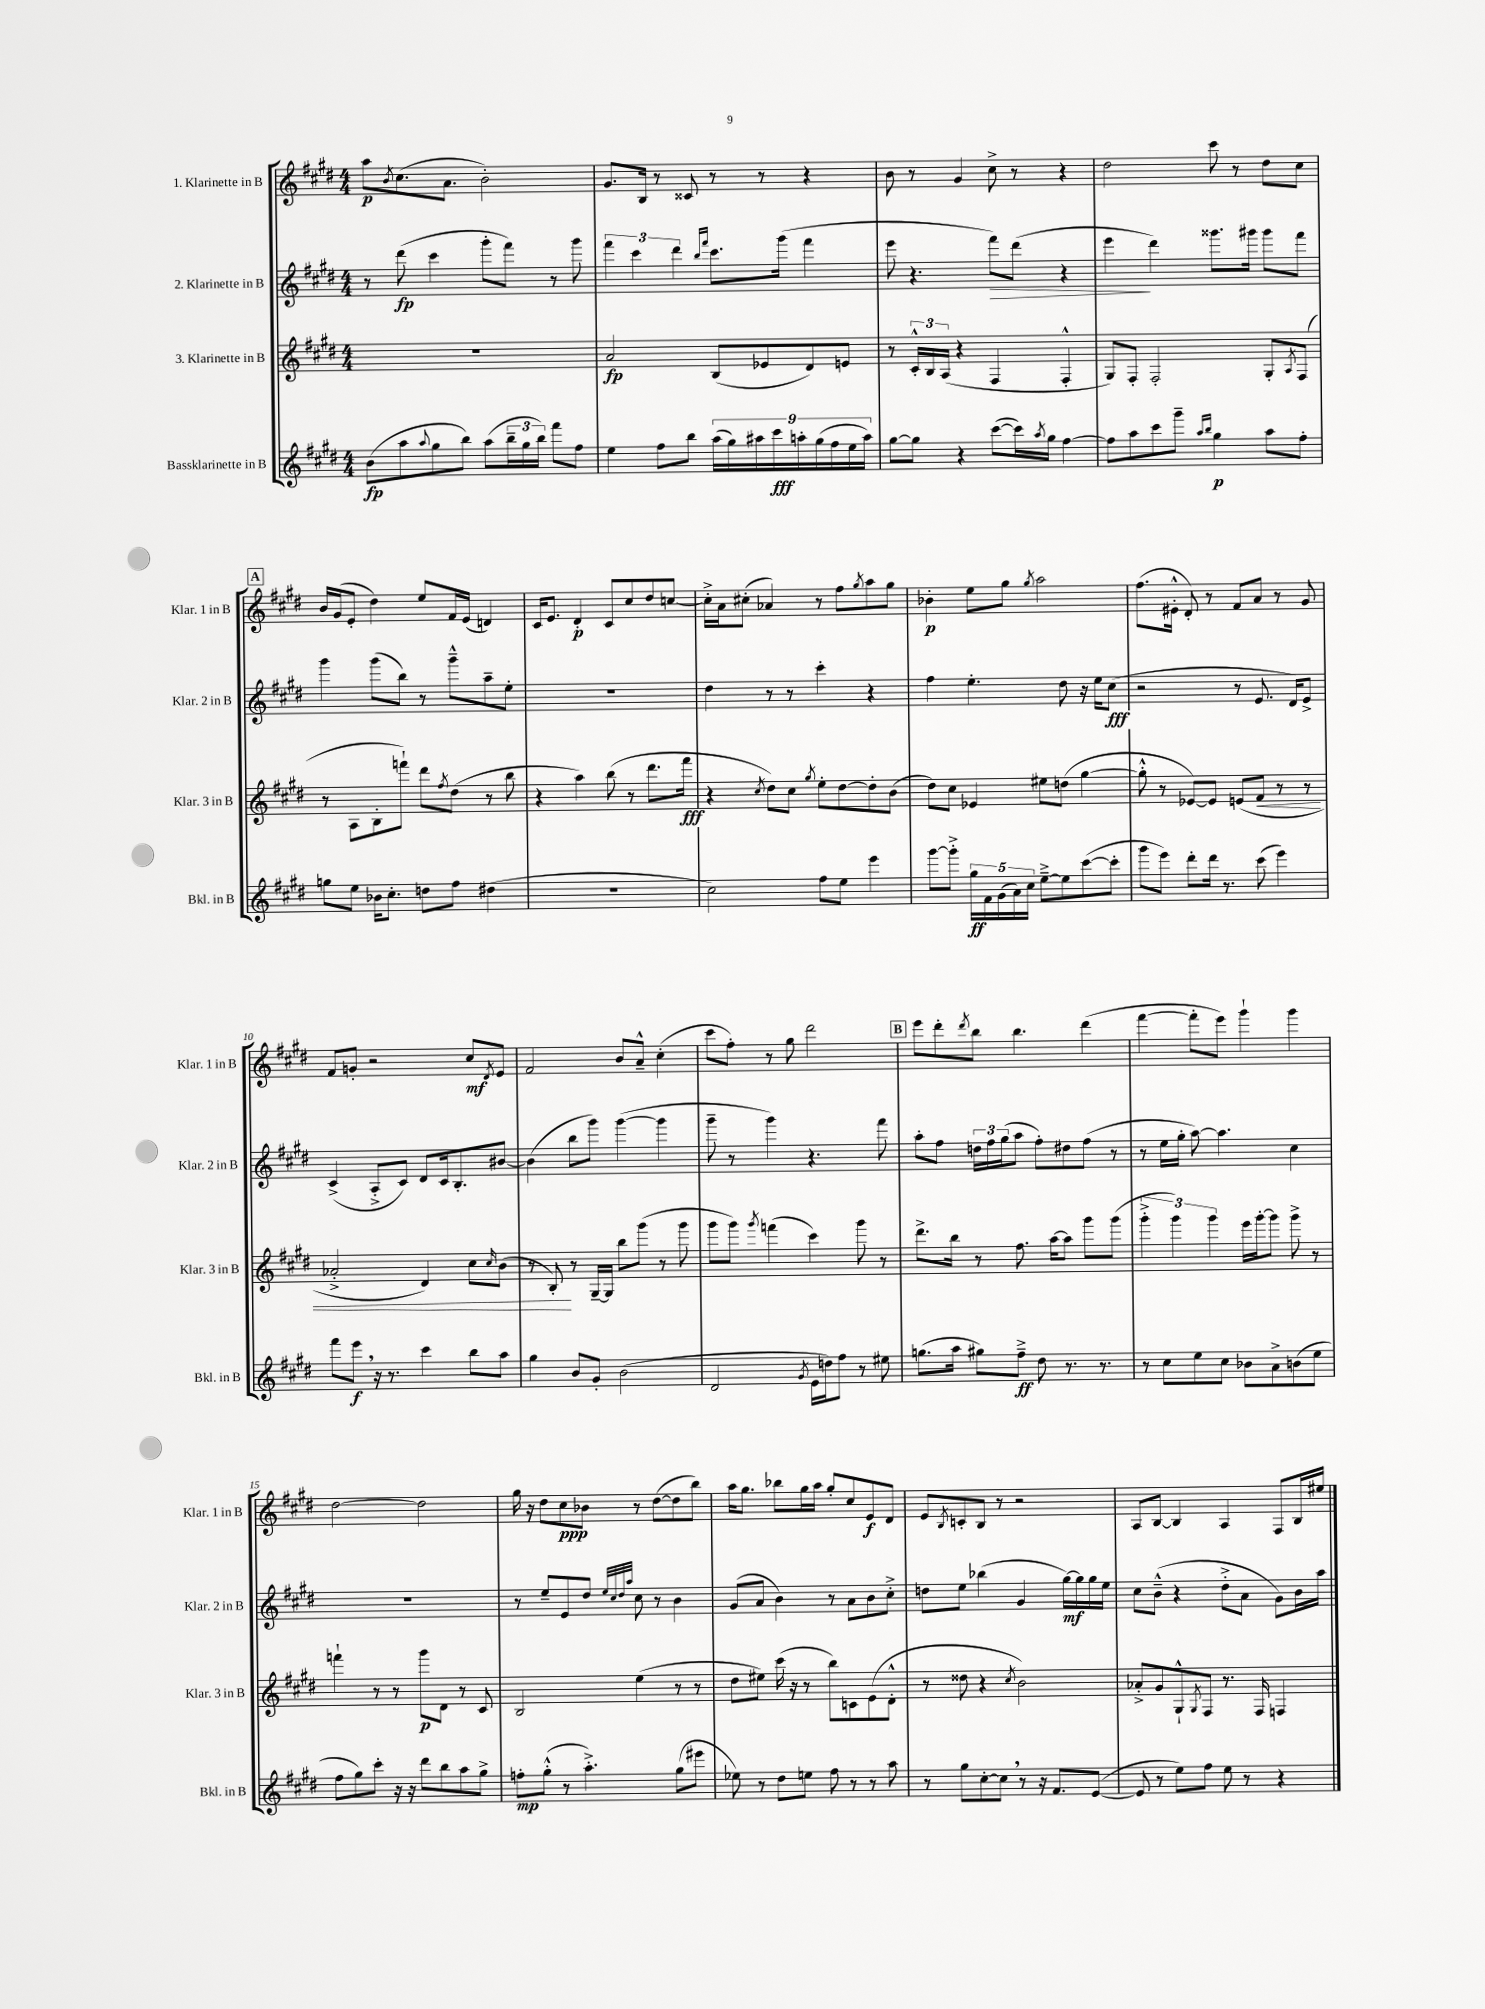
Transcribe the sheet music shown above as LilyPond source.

<<
\new StaffGroup <<
\new Staff = "s0" \with { instrumentName = "1. Klarinette in B" shortInstrumentName = "Klar. 1 in B" } {
    \clef treble \key e \major \numericTimeSignature \time 4/4
    a''8\p \acciaccatura { b'8 } cis''8.( a'8. b'2-.) |
    gis'8. b16 r8 cisis'8 r8 r8 r4 |
    b'8 r8 gis'4 cis''8-> r8 r4 |
    dis''2 cis'''8 r8 dis''8 cis''8 |
    \mark \markup { \box "A" } b'16 gis'16( e'8-. dis''4) e''8 fis'16 e'16( d'4) |
    cis'16 e'8. dis'4-.\p cis'8 cis''8 dis''8 c''8~ |
    c''16-.-> a'16 cis''8-.( aes'4) r8 fis''8 \acciaccatura { gis''8 } a''8 gis''8 |
    bes'4-.\p e''8 gis''8 \acciaccatura { gis''8 } a''2 |
    fis''8.( eis'16-.-^ dis'8-.) r8 fis'8 a'8 r8 gis'8 |
    fis'8 g'8-. r2 cis''8\mf \acciaccatura { dis'8 } e'8 |
    fis'2 b'8 a'8---^ cis''4-.( |
    cis'''8 fis''8-.) r8 gis''8 dis'''2 |
    \mark \markup { \box "B" } e'''8 dis'''8-. \acciaccatura { dis'''8 } b''8 b''4. dis'''4( |
    fis'''4~ fis'''8-. e'''8) gis'''4-! gis'''4 |
    dis''2~ dis''2 |
    gis''16 r16 dis''8 cis''8\ppp bes'8 r8 dis''8~( dis''8 b''8) |
    a''16 gis''8. bes''8 gis''16 a''16 gis''8-. cis''8 e'8\f dis'8 |
    e'8 \acciaccatura { b8 } c'8-. b8 r8 r2 |
    a8 b8~ b4 a4 fis8 b16 eis''16 \bar "|." |
}
\new Staff = "s1" \with { instrumentName = "2. Klarinette in B" shortInstrumentName = "Klar. 2 in B" } {
    \clef treble \key e \major \numericTimeSignature \time 4/4
    r8 dis'''8\fp( cis'''4 gis'''8-. fis'''8) r8 gis'''8 |
    \tuplet 3/2 { fis'''4 cis'''4 dis'''4 } \grace { b''16 fis'''16 } cis'''8. gis'''16( fis'''4 |
    e'''8 r4. fis'''8\>) dis'''8( r4 |
    e'''4\! dis'''4) gisis'''8. gis'''16 gis'''8 fis'''8 |
    \mark \markup { \box "A" } gis'''4 gis'''8( b''8) r8 gis'''8---^ a''8-- e''8-. |
    R1 |
    dis''4 r8 r8 cis'''4-. r4 |
    fis''4 e''4.-. dis''8 r16 e''16 cis''8\fff( |
    r2 r8 e'8. dis'16) e'8-> |
    cis'4->( a8-.-> cis'8) dis'8 cis'16 b8.-. bis'8~ |
    bis'4( b''8 gis'''8) gis'''4~( gis'''4 |
    gis'''8-- r8 gis'''4) r4. fis'''8 |
    \mark \markup { \box "B" } a''8-. fis''8 \tuplet 3/2 { d''16 fis''16 gis''16( } a''8 fis''8-.) dis''8 fis''8( r8 |
    r8 e''16 gis''16-. a''8~) a''4. cis''4 |
    R1 |
    r8 e''8-- e'8 dis''8 \grace { e''32 cis''32 dis''32 a''32 } cis''8 r8 b'4 |
    gis'8( a'8 b'4) r8 a'8 b'8 cis''8-.-> |
    d''8 e''8 bes''4( gis'4 gis''16~\mf) gis''16 gis''16 e''16 |
    cis''8 b'8---^( r4 dis''8-.-> a'8 gis'8) b'16 a''16 \bar "|." |
}
\new Staff = "s2" \with { instrumentName = "3. Klarinette in B" shortInstrumentName = "Klar. 3 in B" } {
    \clef treble \key e \major \numericTimeSignature \time 4/4
    R1 |
    a'2\fp b8( ees'8 dis'8) e'8 |
    r8 \tuplet 3/2 { cis'16-.-^ b16 a16( } r4 fis4 fis4-.-^ |
    gis8) fis8-. fis2-. gis8-. \acciaccatura { a8 } fis8( |
    \mark \markup { \box "A" } r8 a8 b8-. f'''8-!) dis'''8 \acciaccatura { fis''8 } dis''8( r8 b''8 |
    r4 a''4) b''8( r8 dis'''8. fis'''16\fff |
    r4 \acciaccatura { cis''8 } dis''8) cis''8 \acciaccatura { gis''8 } e''8-. dis''8~ dis''8-. b'8( |
    dis''8) cis''8 ees'4 eis''8 d''8( gis''4~ |
    gis''8-.-^ r8 ees'8~) ees'8 e'8( fis'8\< r8 r8 |
    aes'2-.-> dis'4) cis''8 \grace { cis''16 } b'8( |
    r8 b8-.\!) r8 gis16~-- gis16 b''8 gis'''8( r8 gis'''8 |
    gis'''8 gis'''8) \acciaccatura { gis'''8 } f'''4( cis'''4) gis'''8 r8 |
    \mark \markup { \box "B" } dis'''8.-> b''16 r8 fis''8. a''16~ a''8 gis'''8 gis'''8( |
    \tuplet 3/2 { gis'''4-.-> gis'''4) gis'''4 } e'''16 gis'''16~-. gis'''8 gis'''8-> r8 |
    f'''4-! r8 r8 gis'''8\p dis'8 r8 cis'8 |
    b2 e''4( r8 r8 |
    dis''8 eis''8) cis'''16( r16 r8 b''8) c'8 e'8( dis'8-.-^ |
    r8 disis''8 r4 \acciaccatura { cis''8 } b'2) |
    aes'8-.-> gis'8 gis8-!-^ \acciaccatura { gis8 } fis8 r8. fis16 f4 \bar "|." |
}
\new Staff = "s3" \with { instrumentName = "Bassklarinette in B" shortInstrumentName = "Bkl. in B" } {
    \clef treble \key e \major \numericTimeSignature \time 4/4
    b'8\fp( a''8 \appoggiatura { a''8 } gis''8 b''8) a''8( \tuplet 3/2 { b''16-- gis''16 b''16) } fis'''8 fis''8 |
    e''4 fis''8 b''8 \tuplet 9/8 { a''16( gis''16) ais''16 cis'''16\fff a''16-. gis''16( fis''16 e''16 a''16) } |
    gis''8~ gis''8 r4 cis'''8~( cis'''16) \acciaccatura { a''8 } gis''16 fis''4~ |
    fis''8 a''8 cis'''8 gis'''8-- \grace { a''16 b''16 } gis''4\p a''8 fis''8-. |
    \mark \markup { \box "A" } g''8 e''8 bes'16 cis''8.-. d''8 fis''8 dis''4( |
    R1 |
    cis''2) fis''8 e''8 e'''4 |
    gis'''8~ gis'''8-.-> \tuplet 5/4 { gis''16\ff fis'16 gis'16( a'16) cis''16 } e''8~---> e''8 cis'''8~( cis'''8-. |
    gis'''8 e'''8) dis'''8-. dis'''16 r8. cis'''8( e'''4) |
    fis'''8 e'''8\f \breathe r16 r8. cis'''4 b''8 a''8 |
    gis''4 b'8 gis'8-. b'2( |
    dis'2 \acciaccatura { gis'8 } e'16 d''16) fis''8 r8 eis''8 |
    \mark \markup { \box "B" } g''8.( a''16 gis''8) fis''8--->\ff dis''8 r8. r8. |
    r8 cis''8 e''8 cis''8 bes'8 a'8-> b'8( e''8 |
    fis''8 gis''8) cis'''8-. r16 r16 dis'''8 b''8 a''8 gis''8-> |
    f''8-.\mp gis''8-.-^( r8 a''4.-.->) gis''8( eis'''8 |
    ees''8) r8 dis''8 e''8 fis''8 r8 r8 a''8 |
    r8 gis''8 cis''8~-. cis''8 \breathe r8 r16 fis'8. e'8~( |
    e'8 r8 e''8) fis''8 e''8 r8 r4 \bar "|." |
}
>>
>>
